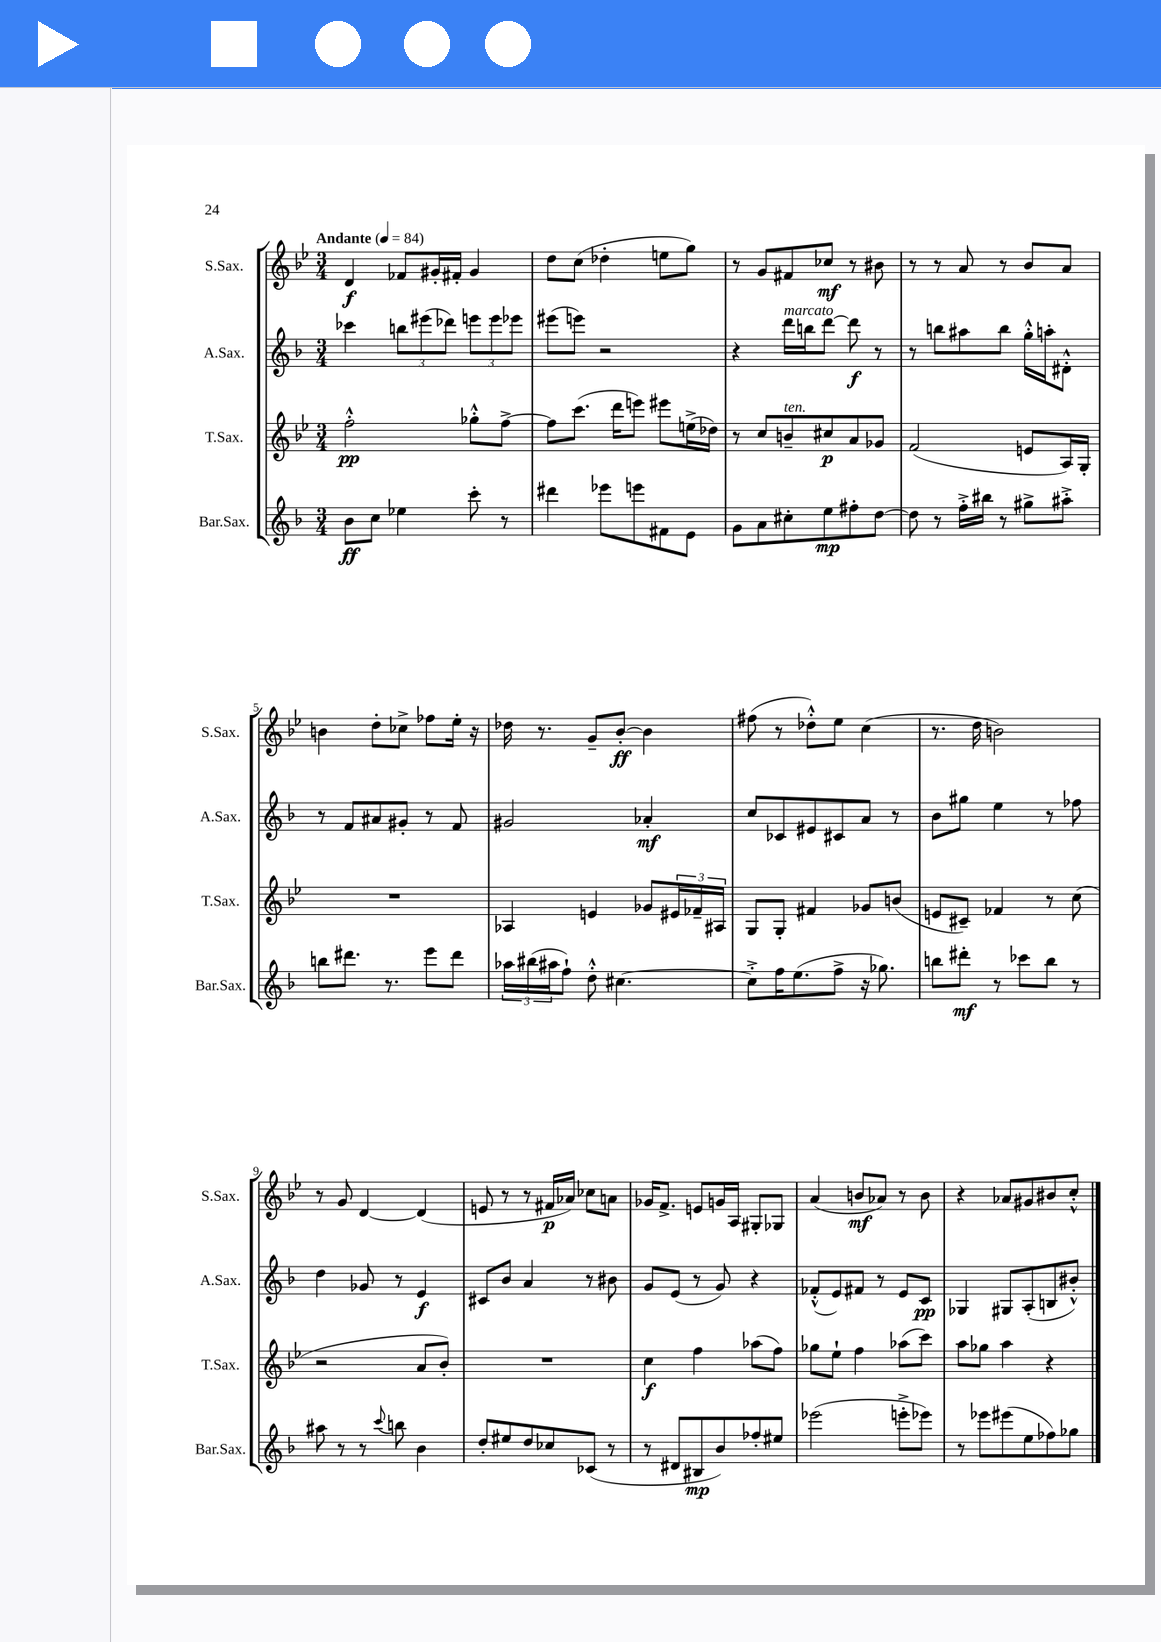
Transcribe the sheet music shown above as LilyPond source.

<<
\new StaffGroup <<
\new Staff = "s0" \with { instrumentName = "S.Sax." shortInstrumentName = "S.Sax." } {
    \clef treble \key bes \major \numericTimeSignature \time 3/4 \tempo "Andante" 4 = 84
    d'4\f fes'8 gis'16-. fis'16-. gis'4 |
    d''8 c''8( des''4-. e''8 g''8) |
    r8 g'8 fis'8 ces''8\mf r8 bis'8 |
    r8 r8 a'8 r8 bes'8 a'8 |
    b'4 d''8-. ces''8-> fes''8 ees''16-. r16 |
    des''16 r8. g'8-- bes'8~-.\ff bes'4 |
    fis''8( r8 des''8-.-^) ees''8 c''4( |
    r8. d''16 b'2) |
    r8 g'8 d'4~ d'4( |
    e'8 r8 r8 fis'16\p aes'16) ces''8 a'8 |
    ges'16 f'8.-> e'8 g'16 a16 gis8-. ges8 |
    a'4( b'8\mf aes'8) r8 b'8 |
    r4 aes'8 gis'8 bis'8 c''8-.-^ \bar "|." |
}
\new Staff = "s1" \with { instrumentName = "A.Sax." shortInstrumentName = "A.Sax." } {
    \clef treble \key f \major \numericTimeSignature \time 3/4
    ces'''4 \tuplet 3/2 { b''8 eis'''8( des'''8) } \tuplet 3/2 { e'''8 e'''8 ees'''8 } |
    eis'''8( e'''8) r2 |
    r4 d'''16^\markup { \italic "marcato" } b''16 d'''8~ d'''8\f r8 |
    r8 b''8 ais''8 b''8 g''16-.-^ a''16-. dis'8-.-^ |
    r8 f'8 ais'8 gis'8-. r8 f'8 |
    gis'2 aes'4-.\mf |
    c''8 ces'8 eis'8 cis'8 a'8 r8 |
    bes'8 gis''8 e''4 r8 fes''8 |
    d''4 ges'8 r8 e'4\f |
    cis'8 bes'8 a'4 r8 bis'8 |
    g'8 e'8( r8 g'8) r4 |
    fes'8-.-^( e'8) fis'8 r8 e'8 c'8\pp |
    ges4 gis8 a8-.( b8 bis'8-.-^) \bar "|." |
}
\new Staff = "s2" \with { instrumentName = "T.Sax." shortInstrumentName = "T.Sax." } {
    \clef treble \key bes \major \numericTimeSignature \time 3/4
    f''2-.-^\pp ges''8-.-^ f''8~-> |
    f''8 c'''8.( d'''16 e'''8) eis'''8 e''16->( des''16) |
    r8 c''8 b'8--^\markup { \italic "ten." } cis''8\p a'8 ges'8 |
    f'2( e'8 a16) g16-. |
    R2. |
    aes4 e'4 ges'8 \tuplet 3/2 { eis'16 fes'16-- ais16 } |
    g8 g8-. fis'4 ges'8 b'8( |
    e'8 cis'8--) fes'4 r8 c''8( |
    r2 a'8 bes'8-.) |
    R2. |
    c''4\f f''4 aes''8( f''8) |
    ges''8 ees''8-! f''4 aes''8( c'''8) |
    a''8 ges''8 a''4 r4 \bar "|." |
}
\new Staff = "s3" \with { instrumentName = "Bar.Sax." shortInstrumentName = "Bar.Sax." } {
    \clef treble \key f \major \numericTimeSignature \time 3/4
    bes'8\ff c''8 ees''4 c'''8-. r8 |
    dis'''4 ees'''8 e'''8 fis'8 e'8 |
    g'8 a'8 cis''8-. e''8\mp fis''8-. d''8~ |
    d''8 r8 f''16-.-> bis''16 r8 gis''8-> ais''8-.-> |
    b''8 dis'''8. r8. e'''8 dis'''8 |
    \tuplet 3/2 { aes''16 bis''16( ais''16 } f''8-!) d''8-.-^ cis''4.~ |
    cis''8-.-> f''16 e''8.( f''8-> r16 ges''8.) |
    b''8 dis'''8-.\mf r8 ces'''8 b''8 r8 |
    ais''8 r8 r8 \appoggiatura { c'''8 } b''8 bes'4 |
    d''8-. eis''8 d''8 ces''8 ces'8( r8 |
    r8 dis'8 bis8\mp bes'8) fes''8-. eis''8 |
    ees'''2( e'''8-.-> ees'''8) |
    r8 ees'''8 eis'''8( e''8 fes''8) ges''8 \bar "|." |
}
>>
>>
